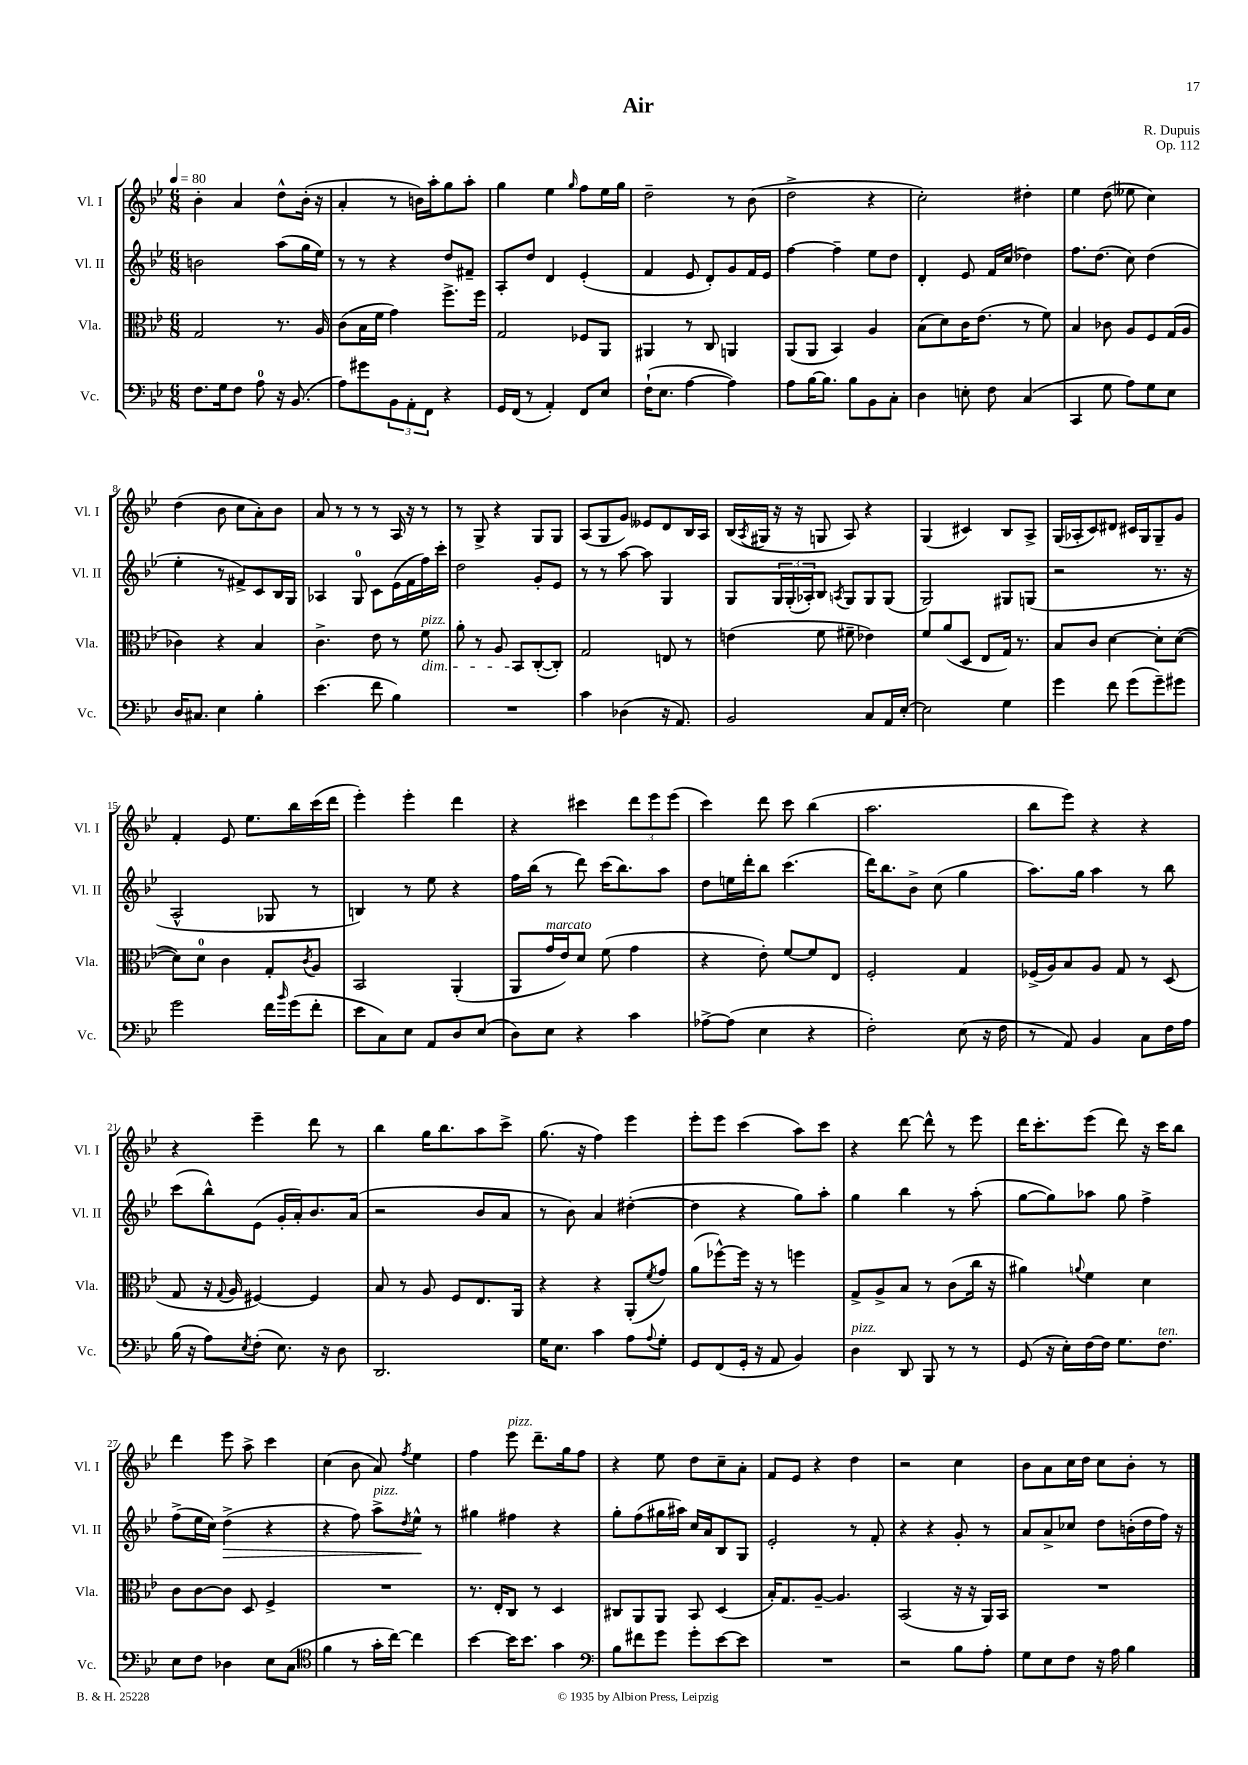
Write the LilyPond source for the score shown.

\header { title = "Air" composer = "R. Dupuis" opus = "Op. 112" }
<<
\new StaffGroup <<
\new Staff = "s0" \with { instrumentName = "Vl. I" shortInstrumentName = "Vl. I" } {
    \clef treble \key bes \major \numericTimeSignature \time 6/8 \tempo 4 = 80
    bes'4-. a'4 d''8-^ bes'16-.( r16 |
    a'4-. r8 b'16) a''16-. g''8 a''8-. |
    g''4 ees''4 \grace { g''16 } f''8 ees''16 g''16 |
    d''2-- r8 bes'8( |
    d''2-> r4 |
    c''2-.) dis''4-. |
    ees''4 d''8( eeses''8 c''4) |
    d''4( bes'8 c''8 a'8-.) bes'8 |
    a'8 r8 r8 r8 a16 r16 r8 |
    r8 g8-> r4 g8 g8 |
    a8( g8 g'8) eeses'8 d'8 bes16 a16 |
    bes16( \acciaccatura { a8 } gis16 r16 r16 g8 a8) r4 |
    g4( cis'4) bes8 a8-> |
    g16( aes16-. c'8) dis'8 cis'16 g16 g8-- g'8 |
    f'4-. ees'8 ees''8. bes''16 c'''16( d'''16 |
    ees'''4-.) ees'''4-. d'''4 |
    r4 cis'''4 \tuplet 3/2 { d'''8 ees'''8 ees'''8( } |
    c'''4) d'''8 c'''8 bes''4( |
    a''2. |
    bes''8 ees'''8) r4 r4 |
    r4 ees'''4-- d'''8 r8 |
    bes''4 g''16 bes''8. a''8 c'''8-> |
    g''8.( r16 f''4) ees'''4 |
    ees'''8-. ees'''8 c'''4( a''8) c'''8 |
    r4 d'''8~ d'''8-^ r8 ees'''8 |
    d'''16 c'''8.-. ees'''8( d'''8) r16 c'''16 bes''8 |
    d'''4 ees'''8 a''8-> c'''4 |
    c''4( bes'8 a'8) \acciaccatura { f''8 } ees''4 |
    f''4 ees'''8^\markup { \italic "pizz." } d'''8.-- g''16 f''8 |
    r4 ees''8 d''8 c''8-- a'8-. |
    f'8 ees'8 r4 d''4 |
    r2 c''4 |
    bes'8 a'8 c''16 d''16 c''8 bes'8-. r8 \bar "|." |
}
\new Staff = "s1" \with { instrumentName = "Vl. II" shortInstrumentName = "Vl. II" } {
    \clef treble \key bes \major \numericTimeSignature \time 6/8
    b'2 a''8( g''16 ees''16) |
    r8 r8 r4 d''8 fis'8-- |
    a8-. d''8 d'4 ees'4-.( |
    f'4 ees'8 d'8-.) g'8 f'16 ees'16 |
    f''4~ f''4-- ees''8 d''8 |
    d'4-. ees'8 f'16 c''16( des''4) |
    f''8. d''8.( c''8) d''4( |
    ees''4-. r8 fis'8->) c'8 bes16 g16 |
    aes4 g8-0 c'8 ees'16( f'16 f''16) c'''16-. |
    d''2 g'8-. ees'8 |
    r8 r8 a''8~ a''8 g4 |
    g8 \tuplet 3/2 { g16 g16-.( aes16-.) } bes8 \acciaccatura { a8 } g8 g8 g8( |
    g2) gis8 g8( |
    r2 r8. r16 |
    a2-^ ges8 r8 |
    b4) r8 ees''8 r4 |
    f''16 bes''16( r8 d'''8) c'''16( bes''8.) a''8 |
    d''8 e''16 d'''16-. bes''8 c'''4.( |
    d'''16) bes''8. bes'8-> c''8( g''4 |
    a''8.) g''16 a''4 r8 bes''8 |
    c'''8( bes''8-^) ees'8( g'16-. a'16-.) bes'8. a'16( |
    r2 bes'8 a'8 |
    r8 bes'8) a'4 dis''4~-.( |
    dis''4 r4 g''8) a''8-. |
    g''4 bes''4 r8 a''8-.( |
    g''8~ g''8) aes''8 g''8 f''4-> |
    f''8->( ees''16 c''16) d''4->\>( r4 |
    r4 f''8) a''8->^\markup { \italic "pizz." } \acciaccatura { d''8 } ees''8-^\! r8 |
    gis''4 fis''4 r4 |
    g''8-. f''8( gis''16 ais''16) c''16 a'16 bes8 g8 |
    ees'2-. r8 f'8-. |
    r4 r4 g'8-. r8 |
    a'8 a'8-> ces''8 d''8 b'16-.( d''16 f''16) r16 \bar "|." |
}
\new Staff = "s2" \with { instrumentName = "Vla." shortInstrumentName = "Vla." } {
    \clef alto \key bes \major \numericTimeSignature \time 6/8
    g2 r8. a16 |
    c'8( bes16 f'16 g'4) f''8.-> f''16 |
    g2 fes8 a,8 |
    ais,4 r8 c8 a,4 |
    a,8( a,8 bes,4) a4 |
    bes8( d'8) c'16 ees'8.( r8 f'8) |
    bes4 ces'8 a8 f8 g16( a16 |
    ces'4) r4 bes4 |
    c'4.-> ees'8 r8 f'8\dim^\markup { \italic "pizz." } |
    a'8-. r8 a8 bes,8\! c8~-.( c8-.) |
    g2 e8 r8 |
    e'4( f'8 fis'8-- ees'4) |
    f'8 a'8( d8 ees8 g16) r8. |
    bes8 c'8 d'4~ d'8-. d'8~( |
    d'8) d'8-0 c'4 g8-. \acciaccatura { c'8 } a8 |
    bes,2 a,4-.( |
    a,8 g'16^\markup { \italic "marcato" } ees'16) d'8 f'8( g'4 |
    r4 ees'8-.) f'8~ f'8 ees8 |
    f2-. g4 |
    fes16->( a16) bes8 a8 g8 r8 d8( |
    g8 r16 \appoggiatura { g8 } a16 fis4~) fis4 |
    bes8 r8 a8 f8 ees8. a,16 |
    r4 r4 a,8-.( \acciaccatura { f'8 } g'8) |
    a'8( fes''8~-^) fes''16 r16 r8 f''4 |
    g8-> a8-> bes8 r8 c'8( c''16 r16 |
    ais'4) \appoggiatura { a'8 } f'4 d'4 |
    c'8 c'8~ c'8 d8 f4-> |
    R2. |
    r8. ees16-. c8 r8 d4 |
    cis8 a,8 a,8 bes,8 d4( |
    bes16-.) g8. a8~-- a4. |
    bes,2( r16 r16 a,16) bes,16 |
    R2. \bar "|." |
}
\new Staff = "s3" \with { instrumentName = "Vc." shortInstrumentName = "Vc." } {
    \clef bass \key bes \major \numericTimeSignature \time 6/8
    f8. g16 f8 a8-0 r16 bes,8.( |
    a8) gis'8 \tuplet 3/2 { bes,8 a,8-. f,8 } r4 |
    g,16 f,16( r8 a,4-.) f,8 ees8 |
    f16-!( ees8. a4~ a4) |
    a8 bes16~ bes8. bes8 bes,8 c8-. |
    d4 e8-. f8 c4( |
    c,4 g8 a8) g8 ees8 |
    d16 cis8. ees4 bes4-. |
    ees'4.( f'8 bes4) |
    R2. |
    c'4 des4( r16 a,8.) |
    bes,2 c8 a,16 ees16~-. |
    ees2 g4 |
    g'4 f'8 g'8( g'8--) gis'8 |
    g'2 f'16 \grace { bes'16 } g'16( f'8-. |
    ees'8 c8) ees8 a,8 d8 ees8( |
    d8) ees8 r4 c'4 |
    aes8~-> aes8( ees4 r4 |
    f2-.) ees8( r16 f16 |
    r8 a,8) bes,4 c8 f16 a16 |
    bes16( r16 a8) \acciaccatura { ees8 } f8-.( ees8.) r16 d8 |
    d,2. |
    g16 ees8. c'4 a8 \appoggiatura { a8 } g8-. |
    g,8 f,8( g,16-. r16 a,8 bes,4) |
    d4^\markup { \italic "pizz." } d,8 bes,,8 r8 r8 |
    g,8( r16 ees16-.) f16~ f16 g8. f8.^\markup { \italic "ten." } |
    ees8 f8 des4 ees8 c8( |
    \clef tenor f'4 r8 g'16-. c''16~) c''4 |
    bes'4~ bes'16 bes'8. g'4 |
    \clef bass bes8 fis'8 g'8 g'8-. ees'8~ ees'8 |
    R2. |
    r2 bes8 a8-. |
    g8 ees8 f8 r16 a16 bes4 \bar "|." |
}
>>
>>
